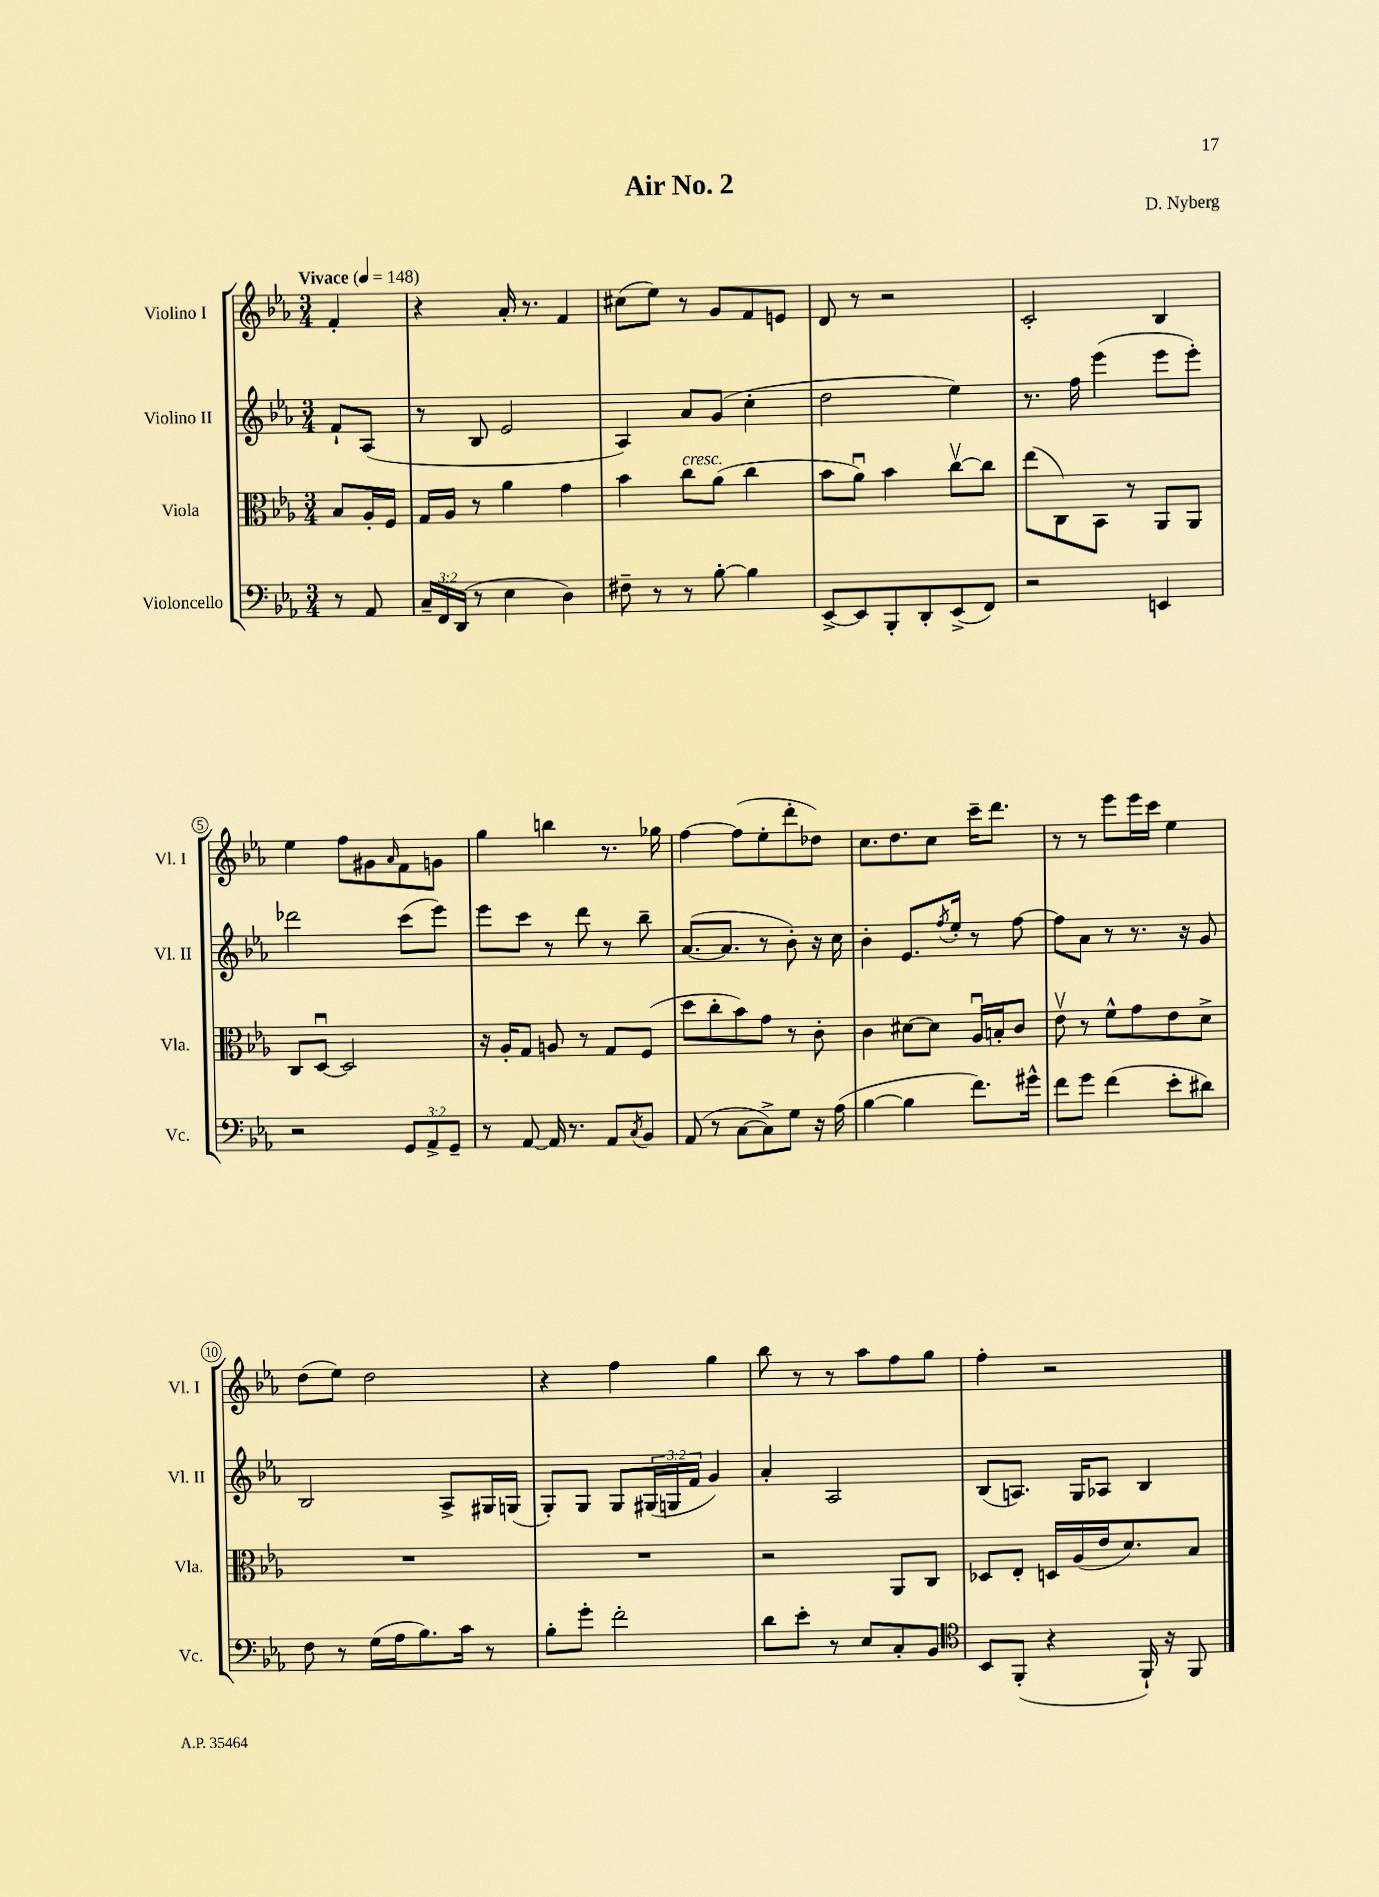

**kern	**kern	**kern	**kern
*part4	*part3	*part2	*part1
*staff4	*staff3	*staff2	*staff1
*I"Violoncello	*I"Viola	*I"Violino II	*I"Violino I
*I'Vc.	*I'Vla.	*I'Vl. II	*I'Vl. I
*clefF4	*clefC3	*clefG2	*clefG2
*k[b-e-a-]	*k[b-e-a-]	*k[b-e-a-]	*k[b-e-a-]
*M3/4	*M3/4	*M3/4	*M3/4
*MM148	*MM148	*MM148	*MM148
=	=	=	=
!	!	!	!LO:TX:a:B:t=Vivace
8r	8B-/L	8f`/L	4f'/
8AA-/	16A-'/L	(8A-/J	.
.	16F/JJ	.	.
=1	=1	=1	=1
24C~/LL	16G/LL	8r	4r
24FF/	.	.	.
.	16A-/JJ	.	.
(24DD/JJ	.	.	.
8r	8r	8B-/	.
4E-\	4a-\	2e-/	16a-'/
.	.	.	8.r
4D\)	4g\	.	4f/
=2	=2	=2	=2
8F#X~\	4b-\	4A-/)	(8cc#X\L
8r	.	.	8ee-\J)
!	!LO:TX:a:i:t=cresc.	!	!
8r	8cc\L	8a-/L	8r
[8B-'\	(8a-\J	(8g/J	8g/L
4B-\]	4cc\	4cc'\	8f/
.	.	.	8en/J
=3	=3	=3	=3
[8EE-^/L	8b-\L	2dd\	8d/
8EE-/]	8a-u\J)	.	8r
8BBB-'/	4b-\	.	2r
8DD'/	.	.	.
(8EE-^/	[8ccv\L	4ee-\)	.
8FF/J)	8cc\J]	.	.
=4	=4	=4	=4
2r	(8ee-\L	8.r	2c'/
.	8C\)	.	.
.	.	16ff\	.
.	8BB-\J	(4eee-\	.
.	8r	.	.
4EEn/	8AA-/L	8eee-\L	4B-/
.	8AA-/J	8eee-'\J)	.
!!LO:LB:g=z
=5	=5	=5	=5
2r	8C/L	2ddd-X\	4ee-\
.	[8Du/J	.	.
.	2D/]	.	8ff\L
.	.	.	8g#X\
.	.	.	16qqa-/
12GG/L	.	(8ccc\L	8f\
12AA-^/	.	.	.
.	.	8eee-\J)	8gn\J
12GG~/J	.	.	.
=6	=6	=6	=6
8r	16r	8eee-\L	4gg\
.	16A-'/KL	.	.
[8AA-/	8G/J	8ccc\J	.
16AA-/]	8An/	8r	4bbn\
8.r	.	.	.
.	8r	8ddd\	.
8AA-/L	8G/L	8r	8.r
8qC/	.	.	.
8BB-/J	(8F/J	8bb-~\	.
.	.	.	16gg-X\
=7	=7	=7	=7
(8AA-/	8dd\L	([8.a-/L	[4ff\
8r	8cc'\	.	.
.	.	8.a-/J]	.
[8C\L	8b-\)	.	(8ff\L]
8C^\])	8g\J	8r	8ee-'\
8G\J	8r	8b-'\)	8ddd'\
16r	8c'\	16r	8dd-X\J)
(16A-\	.	16cc\	.
=8	=8	=8	=8
[4B-\	4c\	4b-'\	8.cc\L
.	.	.	8.dd\
4B-\]	[8d#X\L	8.e-/L	.
.	8d#\J]	.	8cc\J
.	.	8qff/	.
.	.	16ee-'/Jk	.
8.f\L)	16A-u/LL	8r	16ccc~\KL
.	16Bn'/J	.	8.ddd\J
.	8c/J	[8ff\	.
16g#X^^\Jk	.	.	.
=9	=9	=9	=9
8f\L	8e-v\	8ff\L]	8r
8g\J	8r	8a-\J	8r
(4f\	8f^^\L	8r	8eee-\L
.	8g\	8.r	16eee-\L
.	.	.	16ccc\JJ
8e-'\L	8e-\	.	4ee-\
.	.	16r	.
8d#X\J)	8d^\J	8g/	.
!!LO:LB:g=z
=10	=10	=10	=10
8F\	2.r	2B-/	(8dd\L
8r	.	.	8ee-\J)
(16G\LL	.	.	2dd\
16A-\J	.	.	.
8.B-\)	.	.	.
.	.	8A-^/L	.
16c\Jk	.	.	.
8r	.	16G#X/L	.
.	.	(16Gn/JJ	.
=11	=11	=11	=11
8B-'\L	2.r	8G'/L)	4r
8g'\J	.	8G/J	.
2f'\	.	8G/L	4ff\
.	.	(24G#X/L	.
.	.	24Gn/	.
.	.	24f/JJ	.
.	.	4g/)	4gg\
=12	=12	=12	=12
8d\L	2r	4a-'/	8bb-\
8e-'\J	.	.	8r
8r	.	2A-/	8r
8E-/L	.	.	8aa-\L
8C'/	8AA-/L	.	8ff\
8BB-/J	8C/J	.	8gg\J
=13	=13	=13	=13
*clefC4	*	*	*
8BB-/L	8D-X/L	(8B-/L	4ff'\
(8FF'/J	8E-'/J	8.An/J)	.
4r	16Dn/LL	.	2r
.	(16A-/	16G/KL	.
.	16e-/J	8A-X/J	.
.	8.d/)	.	.
16FF`/)	.	4B-/	.
16r	.	.	.
8FF/	8B-/J	.	.
==	==	==	==
*-	*-	*-	*-
